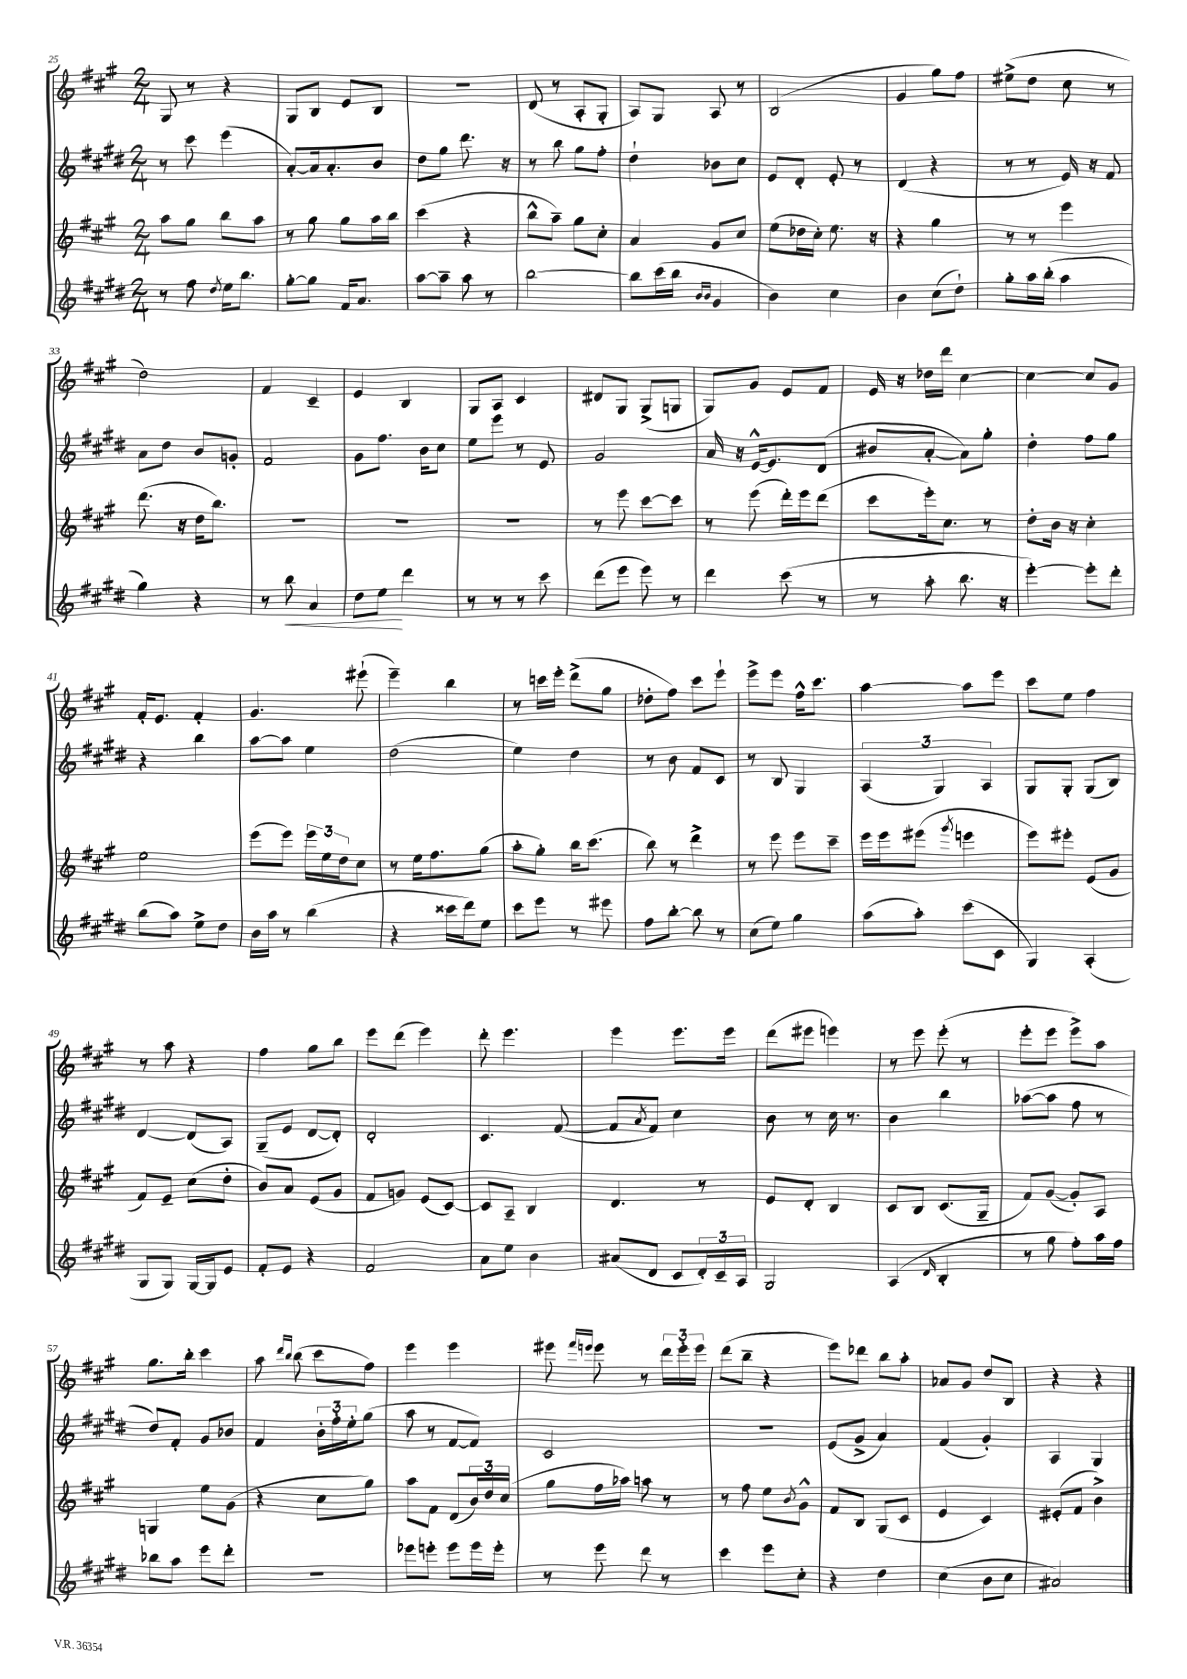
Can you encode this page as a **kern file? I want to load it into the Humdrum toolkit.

**kern	**dynam	**kern	**kern	**kern
*part4	*part4	*part3	*part2	*part1
*staff4	*staff4	*staff3	*staff2	*staff1
*clefG2	*	*clefG2	*clefG2	*clefG2
*k[f#c#g#d#]	*	*k[f#c#g#]	*k[f#c#g#d#]	*k[f#c#g#]
*M2/4	*	*M2/4	*M2/4	*M2/4
=25	=25	=25	=25	=25
8r	.	8aa\L	8r	8G#/
8ff#\	.	8gg#\J	8ccc#\	8r
8qdd#/	.	.	.	.
16ee\KL	.	8bb\L	(4eee\	4r
8.bb\J	.	.	.	.
.	.	8aa\J	.	.
=26	=26	=26	=26	=26
[8gg#'\L	.	8r	[8a'/L)	8G#/L
8gg#\J]	.	8gg#\	16a/k]	8B/J
.	.	.	8.a'/	.
16f#/KL	.	8gg#\L	.	8e/L
8.a/J	.	.	.	.
.	.	16aa\L	8b/J	8B/J
.	.	16bb\JJ	.	.
=27	=27	=27	=27	=27
[8aa\L	.	(4ccc#\	8dd#\L	2r
8aa~\J]	.	.	8gg#\J	.
8aa\	.	4r	8.ddd#\	.
8r	.	.	.	.
.	.	.	16r	.
=28	=28	=28	=28	=28
[2bb\	.	8bb^^\L	8r	(8d/
.	.	8aa~\J)	8bb\	8r
.	.	8gg#\L	8gg#\L	8A'/L
.	.	8cc#'\J	8ff#'\J	8G#'/J
=29	=29	=29	=29	=29
8bb\L]	.	4a/	4dd#`\	8A/L)
(16ccc#\L	.	.	.	8G#/J
16bb\JJ	.	.	.	.
16qqb/LL	.	.	.	.
16qqb/JJ	.	.	.	.
4g#/	.	8g#/L	8b-X\L	8A/
.	.	8cc#/J	8cc#\J	8r
=30	=30	=30	=30	=30
4b\)	.	(8ee\L	8e/L	(2B/
.	.	16dd-X\L	8d#'/J	.
.	.	16cc#'\JJ)	.	.
4cc#\	.	8.ee\	8e'/	.
.	.	.	8r	.
.	.	16r	.	.
=31	=31	=31	=31	=31
4b\	.	4r	(4d#/	4g#/
(8cc#\L	.	4gg#\	4r	8gg#\L)
8dd#`\J)	.	.	.	8ff#\J
=32	=32	=32	=32	=32
8gg#'\L	.	8r	8r	(8ee#X^\L
16aa\L	.	8r	8r	8dd\J
(16bb'\JJ	.	.	.	.
4aa\	.	4eee\	16e/)	8cc#\
.	.	.	16r	.
.	.	.	8f#/	8r
!!LO:LB:g=z
=33	=33	=33	=33	=33
4gg#\)	.	(8.ddd\	8a\L	2dd\)
.	.	.	8dd#\J	.
.	.	16r	.	.
4r	.	16dd\KL	8b/L	.
.	.	8.bb\J)	.	.
.	.	.	8gn'/J	.
=34	=34	=34	=34	=34
8r	.	2r	2f#/	4f#/
!	!LO:HP:b	!	!	!
8bb\	<	.	.	.
4a/	.	.	.	4c#~/
=35	=35	=35	=35	=35
8dd#\L	.	2r	8g#\L	4e/
8ee\J	.	.	8.ff#\J	.
4ddd#\	[	.	.	4B/
.	.	.	16b\KL	.
.	.	.	8cc#\J	.
=36	=36	=36	=36	=36
8r	.	2r	8ee\L	8G#/L
8r	.	.	8eee\J	8A/J
8r	.	.	8r	4c#/
8ccc#\	.	.	8e/	.
=37	=37	=37	=37	=37
(8ddd#\L	.	8r	2g#/	8d#X/L
8eee\J	.	8eee\	.	8G#/J
8eee\)	.	[8ccc#\L	.	(8G#^/L
8r	.	8ccc#\J]	.	8Gn/J
=38	=38	=38	=38	=38
4ddd#\	.	8r	16a/	8G#/L)
.	.	.	16r	.
.	.	(8eee\	[16e^^/KL	8g#/J
.	.	.	8.e/]	.
(8ccc#\	.	16ddd'\LL)	.	8e/L
.	.	16eee\J	.	.
8r	.	(8ddd\J	(8d#/J	8f#/J
=39	=39	=39	=39	=39
8r	.	8ccc#\L	8b#X/L	16e/
.	.	.	.	16r
8aa'\	.	16eee'\k)	[8a'/J	16dd-X\LL
.	.	8.cc#\J	.	16ddd\JJ
8.bb\	.	.	8a\L])	[4cc#\
.	.	8r	8gg#'\J	.
16r	.	.	.	.
=40	=40	=40	=40	=40
[4eee'\)	.	8dd'\L	4dd#'\	4cc#\_
.	.	16b\Jk	.	.
.	.	16r	.	.
8eee'\L]	.	4cc#'\	8ff#\L	8cc#/L]
8ddd#'\J	.	.	8gg#\J	8g#/J
!!LO:LB:g=z
=41	=41	=41	=41	=41
(8bb\L	.	2ee\	4r	16f#'/KL
.	.	.	.	8.e/J
8aa\J)	.	.	.	.
8ee^\L	.	.	4bb\	4f#'/
8dd#\J	.	.	.	.
=42	=42	=42	=42	=42
16b\LL	.	(8eee\L	[8aa\L	4.g#/
16aa\JJ	.	.	.	.
8r	.	8eee\J)	8aa\J]	.
(4bb\	.	24eee\LL	4ee\	.
.	.	24ee\	.	.
.	.	24dd\J	.	.
.	.	8cc#\J	.	(8eee#X`\
=43	=43	=43	=43	=43
4r	.	8r	(2dd#\	4eee~\)
.	.	16ee\KL	.	.
.	.	8.ff#\	.	.
16ccc##X\LL	.	.	.	4bb\
16ddd#\J)	.	.	.	.
8ee\J	.	(8gg#\J	.	.
=44	=44	=44	=44	=44
8ccc#\L	.	8aa'\L	4ee\)	8r
8eee\J	.	8gg#'\J)	.	16cccn\LL
.	.	.	.	16eee'\JJ
8r	.	16bb\KL	4dd#\	(8ddd^\L
.	.	(8.ccc#\J	.	.
8eee#X\	.	.	.	8gg#\J
=45	=45	=45	=45	=45
8ff#\L	.	8bb\)	8r	8dd-X'\L
[8bb'\J	.	8r	8b\	8ff#\J)
8bb\]	.	4ddd^\	8f#/L	8ccc#\L
8r	.	.	8c#/J	8eee`\J
=46	=46	=46	=46	=46
(8cc#\L	.	8r	8r	8eee^\L
8ee\J)	.	8eee\	8B/	8eee\J
4gg#\	.	8eee\L	4G#/	16ff#^^\KL
.	.	.	.	8.ccc#\J
.	.	8ccc#~\J	.	.
=47	=47	=47	=47	=47
(8aa\L	.	16eee\LL	(6A/	[4aa\
.	.	16eee\J	.	.
8aa'\J)	.	(8eee#X\J	.	.
.	.	.	6G#/)	.
.	.	8qggg#/	.	.
(8ccc#\L	.	4eeen\	.	8aa\L]
.	.	.	6A/	.
8c#\J	.	.	.	8eee\J
=48	=48	=48	=48	=48
4G#/)	.	8eee\L)	8G#/L	8ccc#\L
.	.	8eee#X'\J	8G#'/J	8ee\J
(4A'/	.	(8e/L	(8G#/L	4ff#\
.	.	8g#/J	8B/J)	.
!!LO:LB:g=z
=49	=49	=49	=49	=49
8G#/L	.	8f#/L)	[4d#/	8r
8G#/J)	.	8e~/J	.	8aa\
[16G#/LL	.	(8cc#\L	(8d#/L]	4r
16G#/J]	.	.	.	.
8e/J	.	8dd'\J	8A/J)	.
=50	=50	=50	=50	=50
8f#'/L	.	8b/L)	(8G#~/L	4ff#\
8e/J	.	8a/J	8e/J	.
4r	.	(8e/L	[8d#/L	8gg#\L
.	.	8g#/J	8d#'/J])	8bb\J
=51	=51	=51	=51	=51
2f#/	.	8f#/L	2d#'/	8eee\L
.	.	8gn/J)	.	(8ddd\J
.	.	(8e/L	.	4eee\)
.	.	[8c#/J)	.	.
=52	=52	=52	=52	=52
8a\L	.	8c#/L]	4.c#/	8ddd'\
8ee\J	.	8A~/J	.	4.eee\
4b\	.	4B/	.	.
.	.	.	([8f#/	.
=53	=53	=53	=53	=53
(8a#X/L	.	4.d/	8f#/L]	4eee\
.	.	.	8qa/	.
8d#/J	.	.	8f#/J)	.
8c#/L	.	.	4cc#\	8.eee\L
24d#'/L)	.	8r	.	.
24c#~/	.	.	.	.
.	.	.	.	16eee\Jk
24A/JJ	.	.	.	.
=54	=54	=54	=54	=54
2G#/	.	8e/L	8b\	(8ddd\L
.	.	8d'/J	8r	8eee#X\J
.	.	4B/	16cc#\	4eeen\)
.	.	.	8.r	.
=55	=55	=55	=55	=55
(4A/	.	8c#/L	4b\	8r
.	.	8B/J	.	8eee\
16qqd#/	.	.	.	.
4B'/	.	(8.c#/L	4bb\	(8eee'\
.	.	.	.	8r
.	.	16G#~/Jk	.	.
=56	=56	=56	=56	=56
8r	.	8f#/L)	([8aa-X\L	8eee'\L
8gg#\	.	([8g#/J	8aa-\J]	8eee\J
8ff#'\L)	.	8g#'/L])	8ff#\	8eee^\L)
16aa\L	.	8A/J	8r	8aa\J
16ff#\JJ	.	.	.	.
!!LO:LB:g=z
=57	=57	=57	=57	=57
8bb-X\L	.	4Gn/	8dd#/L)	8.gg#\L
8aa\J	.	.	8f#'/J	.
.	.	.	.	16bb'\Jk
8eee\L	.	8ee\L	8g#/L	4ccc#\
8ddd#'\J	.	(8g#\J	8b-X/J	.
=58	=58	=58	=58	=58
2r	.	4r	4f#/	8aa\
.	.	.	.	16qqddd/LL
.	.	.	.	16qqbb/JJ
.	.	.	.	(8bb\
.	.	8cc#\L	24b'\LL	8ccc#\L
.	.	.	24ff#'\	.
.	.	.	24ee'\J	.
.	.	8gg#\J)	(8gg#\J	8ff#\J)
=59	=59	=59	=59	=59
8eee-X\L	.	8aa\L	8aa\	4eee\
8eeen'\J	.	8f#\J	8r	.
8eee\L	.	(8d/L	[8f#/L	4eee\
16eee\L	.	24b/L)	8f#/J])	.
.	.	24dd/	.	.
16eee'\JJ	.	.	.	.
.	.	(24cc#/JJ	.	.
=60	=60	=60	=60	=60
8r	.	8gg#\L	2c#/	8eee#X\
.	.	.	.	16qqfff#/LL
.	.	.	.	16qqeeen/JJ
8eee\	.	16ff#\L	.	8eee\
.	.	16aa-X\JJ)	.	.
8ddd#\	.	8aan\	.	8r
8r	.	8r	.	24ddd\LL
.	.	.	.	24eee'\
.	.	.	.	24eee\JJ
=61	=61	=61	=61	=61
4ccc#\	.	8r	2r	(8ddd\L
.	.	8ff#\	.	8bb~\J
8eee\L	.	8ee\L	.	4r
.	.	8qb/	.	.
8cc#'\J	.	8g#^^\J	.	.
=62	=62	=62	=62	=62
4r	.	8f#/L	(8e/L	8eee\L)
.	.	8B/J	8g#^/J	8ddd-X\J
4dd#\	.	(8G#/L	4a/)	8bb\L
.	.	8c#/J	.	8aa'\J
=63	=63	=63	=63	=63
(4cc#\	.	4e/	(4f#/	8a-X/L
.	.	.	.	8g#/J
8b\L	.	4c#/)	4g#'/)	8dd/L
8cc#\J	.	.	.	8B/J
=64	=64	=64	=64	=64
2a#X/)	.	(8e#X'/L	4A/	4r
.	.	8f#/J	.	.
.	.	4b^\)	4G#/	4r
==	==	==	==	==
*-	*-	*-	*-	*-
